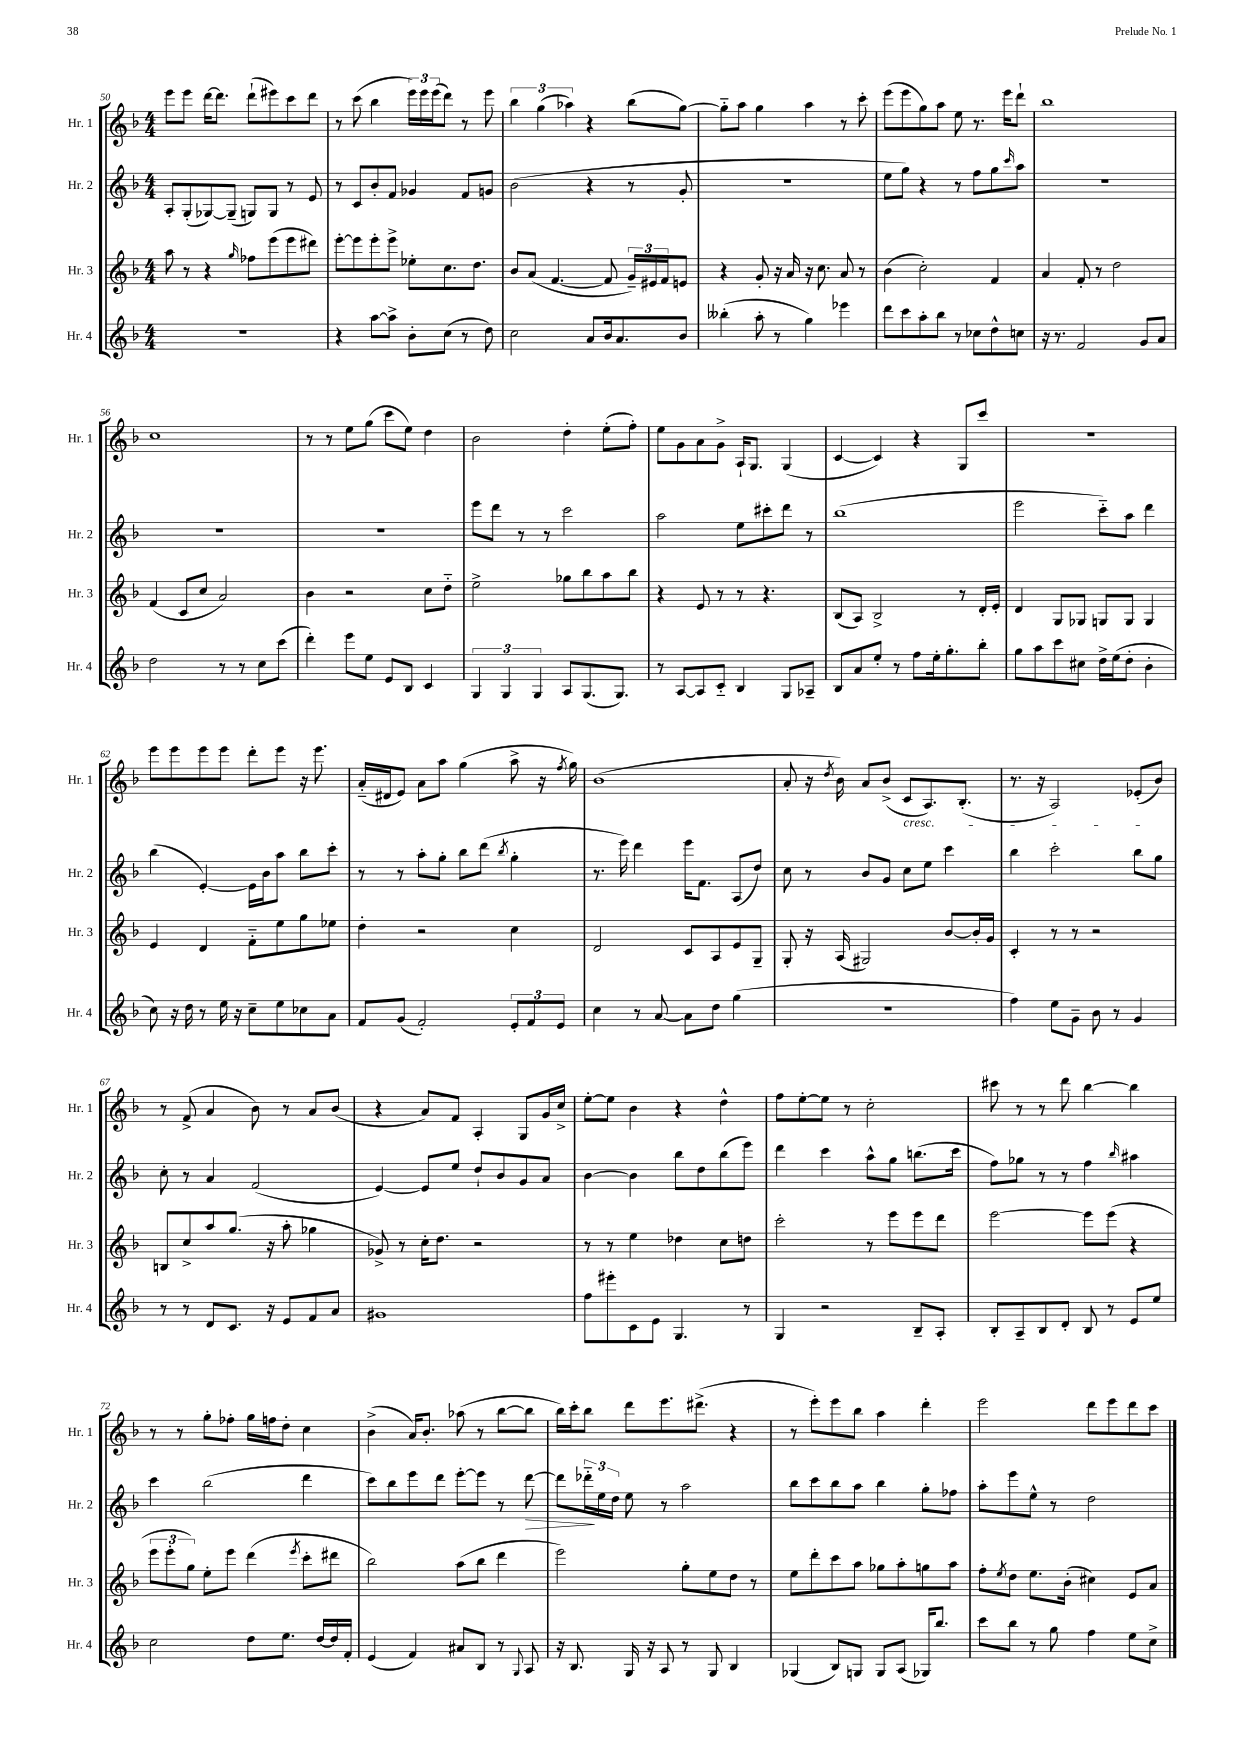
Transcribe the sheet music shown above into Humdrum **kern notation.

**kern	**kern	**kern	**kern
*staff4	*staff3	*staff2	*staff1
*clefG2	*clefG2	*clefG2	*clefG2
*k[b-]	*k[b-]	*k[b-]	*k[b-]
*M4/4	*M4/4	*M4/4	*M4/4
1r	8aa	8A'	8eee
.	8r	(8G'	8eee
.	4r	[8G-)	[16ddd
.	.	.	8.ddd]
.	.	(8G-~]	.
.	16qqgg	.	.
.	8ff-	8G)	(8ddd`
.	(8eee	8G	8eee#)
.	8eee	8r	8ccc
.	8ddd#)	8e	8ddd
=	=	=	=
4r	[8eee'	8r	8r
.	8eee]	8c	(8ccc
[8aa	8eee'	8b-'	4bb-
8aa^]	8eee^	8f	.
8b-'	8ee-'	4g-	24eee)
.	.	.	24eee
.	.	.	(24eee
(8cc	8.cc	.	8ddd)
8r	.	8f	8r
.	8.dd	.	.
8dd)	.	8g	8eee
=	=	=	=
2cc	8b-	(2b-	6bb-
.	(8a	.	.
.	.	.	(6gg
.	[4.f	.	.
.	.	.	6aa-)
8a	.	4r	4r
16b-	8f]	.	.
8.a	.	.	.
.	24g~)	8r	(8bb-
.	24e#	.	.
.	24f	.	.
8b-	8e	8g'	[8gg)
=	=	=	=
(4bb--'	4r	1r	8gg'~]
.	.	.	8aa
8aa'	8g'	.	4gg
8r	16r	.	.
.	16a	.	.
4gg)	16r	.	4aa
.	8.cc	.	.
4eee-	8a	.	8r
.	8r	.	8ccc'
=	=	=	=
8ddd	(4b-	8ee	(8eee
8ccc	.	8gg)	8eee
8aa'	2cc')	4r	8gg)
8bb-	.	.	8aa
8r	.	8r	8ee
8cc-	.	8ff	8.r
8dd^^	4f	8gg	.
.	.	.	16eee
.	.	16qqccc	.
8cc	.	8aa	8ddd`
=	=	=	=
16r	4a	1r	1bb-
8.r	.	.	.
2f	8f'	.	.
.	8r	.	.
.	2dd	.	.
8g	.	.	.
8a	.	.	.
=	=	=	=
2dd	(4f	1r	1cc
.	8c	.	.
.	8cc	.	.
8r	2a)	.	.
8r	.	.	.
8cc	.	.	.
(8ccc	.	.	.
=	=	=	=
4ddd')	4b-	1r	8r
.	.	.	8r
8eee	2r	.	8ee
8ee	.	.	(8gg
8e	.	.	8ccc
8B-	.	.	8ee)
4c	8cc	.	4dd
.	8dd'~	.	.
=	=	=	=
6G	2ee^	8eee	2b-
.	.	8ddd	.
6G	.	.	.
.	.	8r	.
6G	.	.	.
.	.	8r	.
8A	8gg-	2ccc	4dd'
(8.G	8bb-	.	.
.	8aa	.	(8ee'
8.G)	.	.	.
.	8bb-	.	8ff')
=	=	=	=
8r	4r	2aa	8ee
[8A	.	.	8g
8A]	8e	.	8a
8c'~	8r	.	8g^
4B-	8r	8ee	16A`
.	.	.	8.G
.	4.r	8ccc#'	.
8G	.	8ddd	(4G
8A-~	.	8r	.
=	=	=	=
8B-	(8B-	(1bb-	[4c
8a	8A)	.	.
8ee'	2B-^	.	4c])
8r	.	.	.
8ff	.	.	4r
16ee'	.	.	.
8.gg'	.	.	.
.	8r	.	8G
8bb-'	16d'	.	8ccc
.	16e'	.	.
=	=	=	=
8gg	4d	2eee	1r
8aa	.	.	.
8ccc	8G	.	.
8cc#	8G-	.	.
16dd^	8G	8ccc'~)	.
(16ee	.	.	.
8dd'	8G	8aa	.
4b-'	4G	4ddd	.
=	=	=	=
8cc)	4e	(4bb-	8eee
16r	.	.	8eee
16dd	.	.	.
8r	4d	[4e')	8eee
16ee	.	.	8eee
16r	.	.	.
8cc~	8f'~	16e]	8ddd'
.	.	16b-	.
8ee	8ee	8aa	8eee
8cc-	8gg	8bb-	16r
.	.	.	8.eee
8a	8ee-	8ccc'	.
=	=	=	=
8f	4dd'	8r	(16a'~
.	.	.	16d#
(8g	.	8r	8e)
2f')	2r	8aa'	8a
.	.	8gg'	8aa
.	.	8bb-	(4gg
.	.	(8ddd	.
.	.	8qbb-	.
12e'	4cc	4gg'	8aa^
12f	.	.	.
.	.	.	16r
12e	.	.	.
.	.	.	8qff
.	.	.	16gg)
=	=	=	=
4cc	2d	8.r	(1b-
.	.	16eee)	.
8r	.	4ddd	.
[8a	.	.	.
8a]	8c	16eee	.
.	.	8.f	.
8dd	8A	.	.
(4gg	8e	(8A	.
.	8G~	8dd)	.
=	=	=	=
1r	8G'	8cc	8a'
.	16r	8r	16r
.	.	.	8qdd
.	(16A	.	16b-)
.	2G#)	8b-	8a
.	.	8g	(8b-^
.	.	8cc	8c
.	.	8ee	8.A)
.	[8b-	4ccc	.
.	.	.	(8.B-'
.	16b-']	.	.
.	16g	.	.
=	=	=	=
4ff)	4c'	4bb-	8.r
.	.	.	16r
8ee	8r	2ccc'	2A)
8g~	8r	.	.
8b-	2r	.	.
8r	.	.	.
4g	.	8bb-	(8e-'
.	.	8gg	8b-)
=	=	=	=
8r	8B	8cc'	8r
8r	8cc^	8r	(8f^
8d	8aa	4a	4a
8.c	(8.gg	.	.
.	.	(2f	8b-)
16r	16r	.	.
8e	8aa'	.	8r
8f	4gg-	.	8a
8a	.	.	(8b-
=	=	=	=
1g#	8g-^)	[4e)	4r
.	8r	.	.
.	16cc'	8e]	8a)
.	8.dd	.	.
.	.	8ee	8f
.	2r	8dd`	4A'
.	.	8b-	.
.	.	8g	8G
.	.	8a	16g
.	.	.	16cc^
=	=	=	=
8ff	8r	[4b-	[8ee'
8eee#'	8r	.	8ee]
8c	4ee	4b-]	4b-
8e	.	.	.
4.G	4dd-	8bb-	4r
.	.	8dd	.
.	8cc	(8bb-	4dd^^
8r	8dd	8eee)	.
=	=	=	=
4G	2ccc'	4ddd	8ff
.	.	.	[8ee'
2r	.	4ccc	8ee]
.	.	.	8r
.	8r	8aa^^	2cc'
.	8eee	8gg	.
8B-~	8eee	(8.bb	.
8A'	8ddd	.	.
.	.	16ccc	.
=	=	=	=
8B-'	[2eee	8ff)	8ccc#
8A~	.	8gg-	8r
8B-	.	8r	8r
8d'	.	8r	8ddd
8B-	8eee]	4ff	[4bb-
8r	(8eee	.	.
.	.	16qqbb-	.
8e	4r	4aa#	4bb-]
8ee	.	.	.
=	=	=	=
2cc	12eee	4ccc	8r
.	12eee'	.	.
.	.	.	8r
.	12gg)	.	.
.	8ee'	(2bb-	8gg'
.	8eee	.	8ff-'
8dd	(4ddd	.	16gg
.	.	.	16ff
8.ee	.	.	8dd'
.	8qeee	.	.
.	8ccc'	4ddd	4cc
[16dd	.	.	.
16dd]	8ddd#	.	.
16f'	.	.	.
=	=	=	=
(4e	2bb-)	8ccc)	(4b-^
.	.	8bb-	.
4f)	.	8eee	16a)
.	.	.	8.b-'
.	.	8ddd	.
8a#	(8aa	[8eee'	(8aa-
8B-	8bb-	8eee]	8r
8r	4ddd	8r	[8bb-
8qqG	.	.	.
8A	.	[8ddd	8bb-]
=	=	=	=
16r	2eee)	8ddd]	16bb-)
8.B-	.	.	16ccc'
.	.	24ddd-'~	8bb-
.	.	24ee	.
.	.	24dd	.
16G	.	8ee	8ddd
16r	.	.	.
8A	.	8r	8.eee
8r	8gg'	2aa	.
.	.	.	(8.ddd#^
8G	8ee	.	.
4B-	8dd	.	4r
.	8r	.	.
=	=	=	=
(4G-	8ee	8bb-	8r
.	8ddd'	8ccc	8eee')
8B-)	8ccc	8bb-	8eee
8G	8aa	8aa	8bb-
8G	8gg-	4bb-	4aa
(8A	8aa'	.	.
16G-)	8gg	8gg'	4ddd'
8.bb-	.	.	.
.	8aa	8ff-	.
=	=	=	=
8ccc	8ff'	8aa'	2eee
.	8qee	.	.
8bb-	8dd	8eee	.
8r	8.ee	8ee^^	.
8gg	.	8r	.
.	(16b-'	.	.
4ff	4cc#)	2dd	8ddd
.	.	.	8eee
8ee	8e	.	8ddd
8cc^	8a	.	8ccc
==	==	==	==
*-	*-	*-	*-
